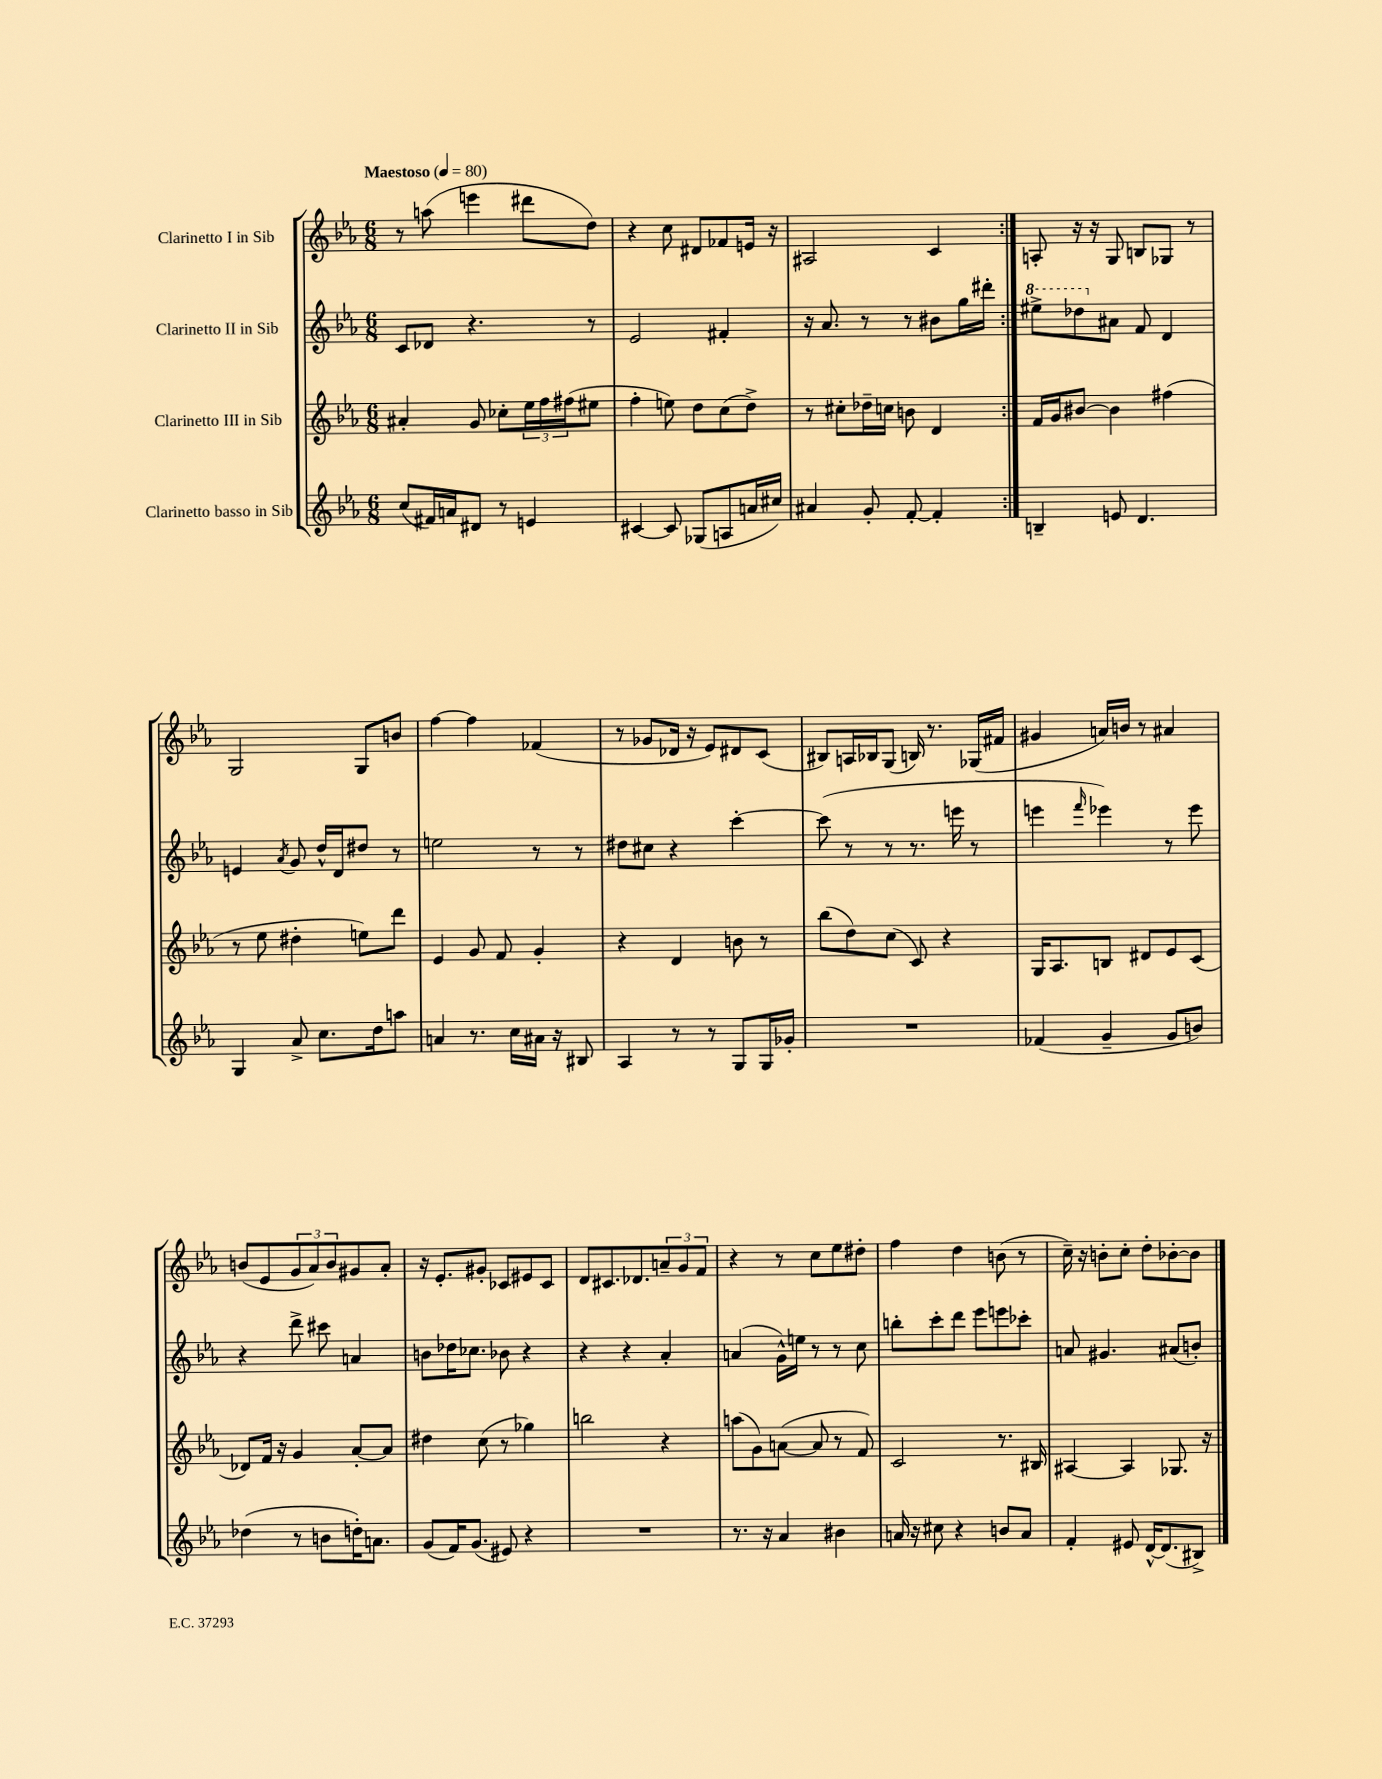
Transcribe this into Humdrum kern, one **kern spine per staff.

**kern	**kern	**kern	**kern
*staff4	*staff3	*staff2	*staff1
*clefG2	*clefG2	*clefG2	*clefG2
*k[b-e-a-]	*k[b-e-a-]	*k[b-e-a-]	*k[b-e-a-]
*M6/8	*M6/8	*M6/8	*M6/8
*MM80	*MM80	*MM80	*MM80
(8cc/L	4a#'/	8c/L	8r
16f#/L)	.	8d-/J	(8aa\
16a/J	.	.	.
8d#/J	8g/	4.r	4eee\
8r	8cc-'\L	.	.
4e/	24ee-\L	.	8ddd#\L
.	24ff\	.	.
.	(24ff#\J	.	.
.	8ee#\J	8r	8dd\J)
=	=	=	=
[4c#/	4ff'\	2e-/	4r
8c#/]	8ee\)	.	8cc\
(8G-/L	8dd\L	.	8d#/L
8A/	(8cc\	4f#'/	8f-/
16a/L	8dd^\J)	.	16e/Jk
16cc#/JJ)	.	.	16r
=	=	=	=
4a#/	8r	16r	2A#/
.	.	8.a-/	.
.	8cc#'\L	.	.
8g'/	16dd-~\L	8r	.
.	16cc\JJ	.	.
[8f'/	8b\	8r	.
4f'/]	4d/	8b#\L	4c/
.	.	16gg\L	.
.	.	16ddd#'\JJ	.
=:|!	=:|!	=:|!	=:|!
4B~/	16f/LL	8eee#^\L	8A'/
.	16g/J	.	.
.	[8b#/J	8ddd-\	16r
.	.	.	16r
8e/	4b#\]	8a#\J	8G/
4.d/	.	8f/	8B/L
.	(4ff#\	4d/	8G-/J
.	.	.	8r
=	=	=	=
4G/	8r	4e/	2G/
.	8ee-\	.	.
.	.	8qa-/	.
8a-^/	4dd#'\	8g/	.
8.cc\L	.	16dd^^/LL	.
.	.	16d/J	.
.	8ee\L)	8dd#/J	8G/L
16dd\k	.	.	.
8aa\J	8ddd\J	8r	8b/J
=	=	=	=
4a/	4e-/	2ee\	[4ff\
8.r	8g/	.	4ff\]
.	8f/	.	.
16cc\LL	.	.	.
16a#\JJ	4g'/	8r	(4f-/
16r	.	.	.
8B#/	.	8r	.
=	=	=	=
4A-/	4r	8dd#\L	8r
.	.	8cc#\J	8g-/L
8r	4d/	4r	16d-/Jk
.	.	.	16r
8r	.	.	8e-/L)
8G/L	8b\	[4ccc'\	8d#/
16G/L	8r	.	(8c/J
16g-'/JJ	.	.	.
=	=	=	=
2.r	(8bb-\L	(8ccc\]	8B#/L)
.	8dd\)	8r	16A/L
.	.	.	16B-/J
.	(8cc\J	8r	(8G/J
.	8c/)	8.r	16B/)
.	.	.	8.r
.	4r	.	.
.	.	16eee\	.
.	.	8r	(16G-/LL
.	.	.	16f#/JJ
=	=	=	=
(4f-/	16G/LK	4eee\	4g#/
.	8.A-/	.	.
.	.	16qqfff/	.
4g~/	8B/J	4eee-\)	16a/LL)
.	.	.	16b/JJ
.	8d#/L	.	8r
8g/L	8e-/	8r	4a#/
8b/J)	(8c/J	8eee-\	.
=	=	=	=
(4dd-\	8d-/L)	4r	(8b/L
.	16f/Jk	.	8e-/
.	16r	.	.
8r	4g/	8ddd^\	12g/
.	.	.	12a-/)
8b\L	.	8ccc#\	.
.	.	.	12b/
16dd'\K)	[8a-'/L	4a/	8g#/
8.a\J	.	.	.
.	8a-/]J	.	8a-'/J
=	=	=	=
(8g/L	4dd#\	8b\L	16r
.	.	.	8.e-'/L
16f/K)	.	16dd-\K	.
(8.g/J	.	8.cc-\J	.
.	(8cc\	.	8g#'/J
8e#/)	8r	8b-\	8c-/L
4r	4gg-\)	4r	8e#/
.	.	.	8c-/J
=	=	=	=
2.r	2bb\	4r	8d/L
.	.	.	8.c#/
.	.	4r	.
.	.	.	8.d-/
.	4r	4a-'/	12a~/
.	.	.	12g/
.	.	.	12f/J
=	=	=	=
8.r	(8aa\L	(4a/	4r
.	8g\)	.	.
16r	.	.	.
4a-/	([8a\J	16g^^\LL)	8r
.	.	16ee\JJ	.
.	8a/]	8r	8cc\L
4b#\	8r	8r	8ee-\
.	8f/)	8cc\	8dd#'\J
=	=	=	=
16a/	2c/	8bb'\L	4ff\
16r	.	.	.
8cc#\	.	8ccc'\	.
4r	.	8ddd\J	4dd\
.	.	8eee-\L	.
8b/L	8.r	8eee\	(8b\
8a/J	.	8ccc-'\J	8r
.	16B#/	.	.
=	=	=	=
4f'/	[4A#/	8a/	16cc~\)
.	.	.	16r
.	.	4.g#/	8b'\L
8e#/	4A#/]	.	8cc'\J
[16d^^/LK	.	.	8dd'\L
(8.d/]	.	.	.
.	8.G-/	(8a#/L	[8b-'\
8B#^/J)	.	8b'/J)	8b-\]J
.	16r	.	.
==	==	==	==
*-	*-	*-	*-
